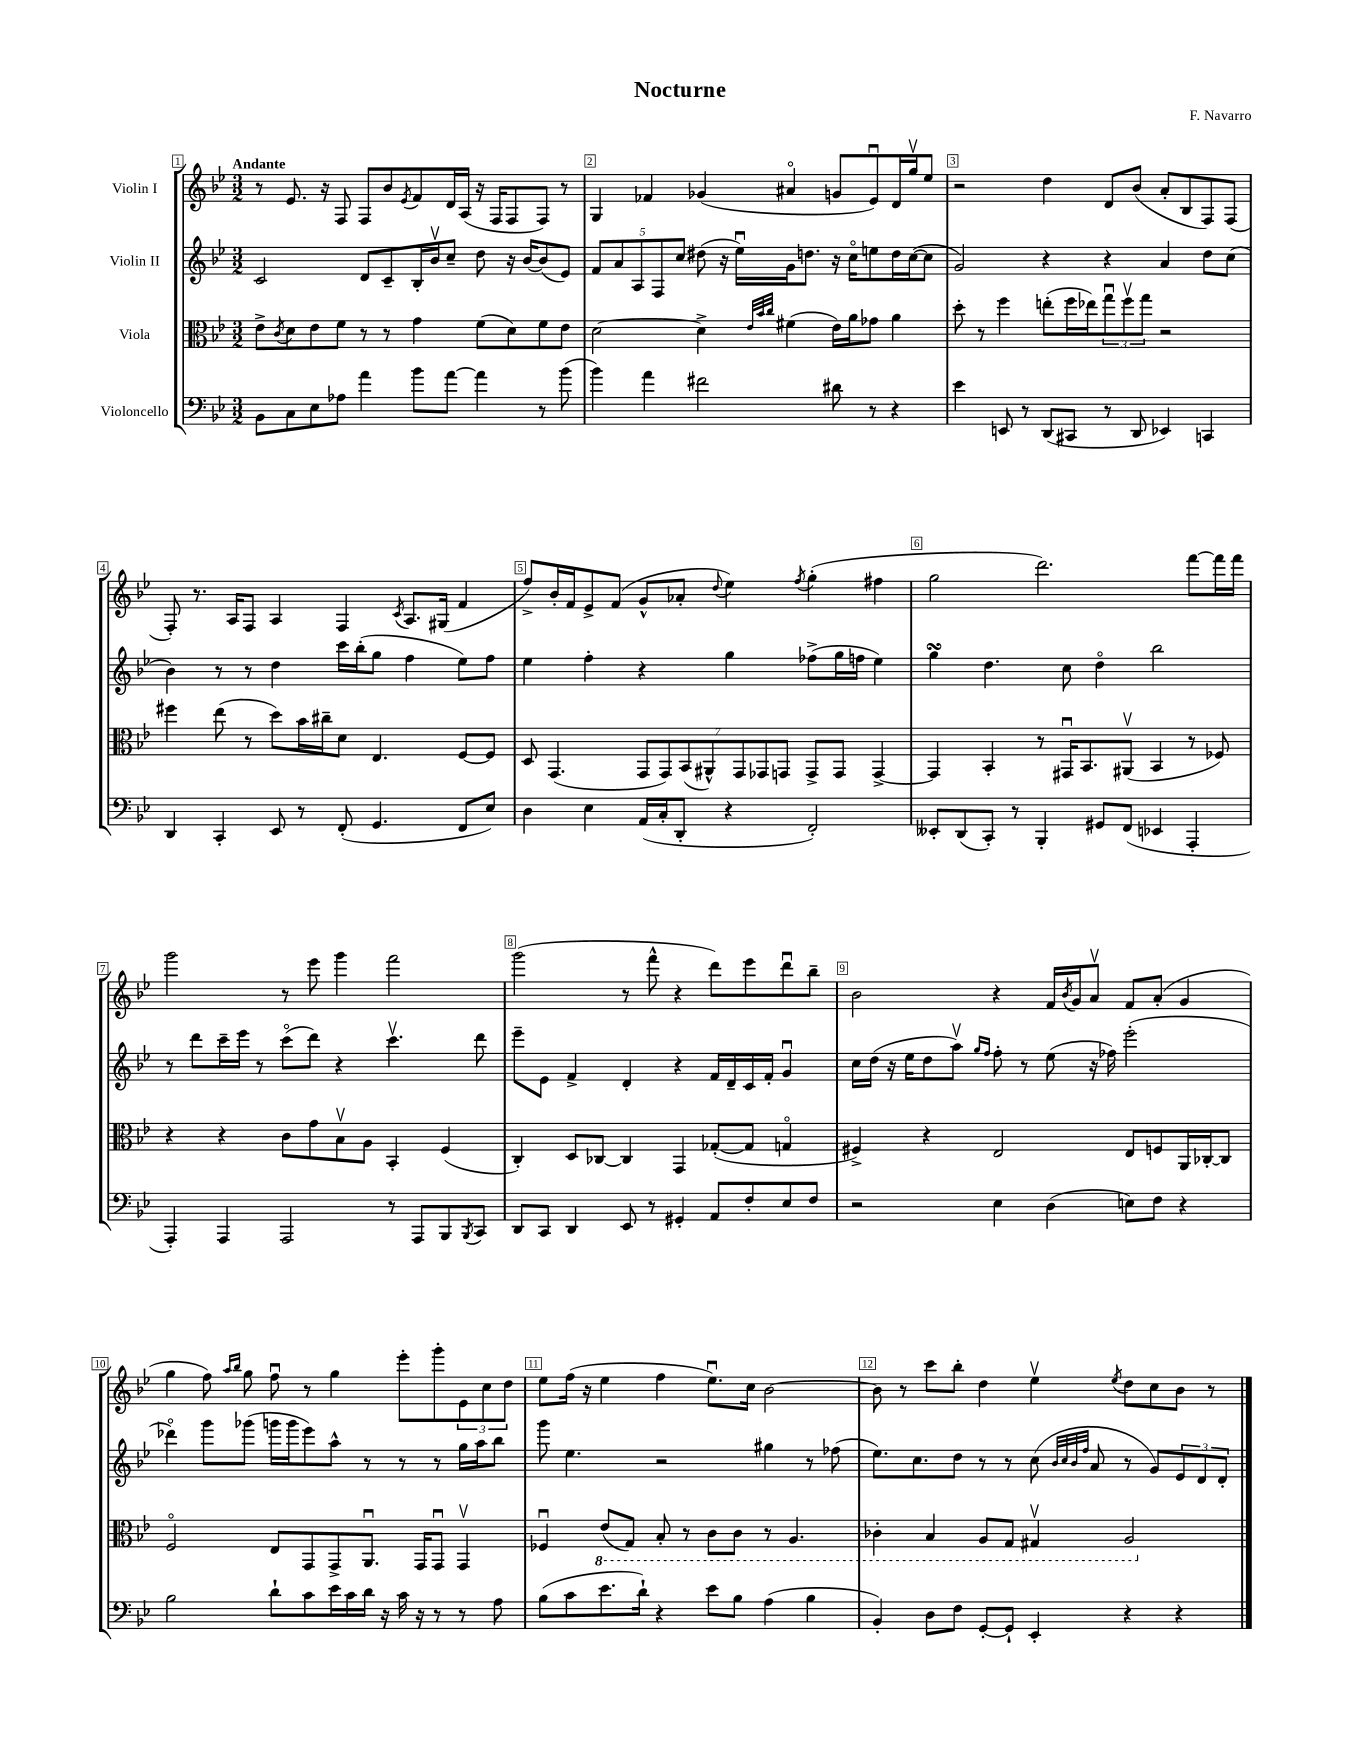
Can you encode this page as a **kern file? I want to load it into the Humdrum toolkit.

**kern	**kern	**kern	**kern
*part4	*part3	*part2	*part1
*staff4	*staff3	*staff2	*staff1
*I"Violoncello	*I"Viola	*I"Violin II	*I"Violin I
*clefF4	*clefC3	*clefG2	*clefG2
*k[b-e-]	*k[b-e-]	*k[b-e-]	*k[b-e-]
*M3/2	*M3/2	*M3/2	*M3/2
=1	=1	=1	=1
!	!	!	!LO:TX:a:B:t=Andante
8BB-\L	8e-^\L	2c/	8r
.	8qc/	.	.
8C\	8d\	.	8.e-/
8E-\	8e-\	.	.
.	.	.	16r
8A-X\J	8f\J	.	8F/
4a\	8r	8d/L	8F/L
.	8r	8c~/	8b-/
.	.	.	8qe-/
8b-\L	4g\	16B-'/L	8f/
.	.	16b-v/J	.
[8a\J	.	8cc~/J	16d/L
.	.	.	(16A/JJ
4a\]	(8f\L	8dd\	16r
.	.	.	16F/KL
.	8d\)	16r	8F/
.	.	[16b-/KL	.
8r	8f\	(8b-/]	8F/J)
(8b-\	8e-\J	8e-/J)	8r
=2	=2	=2	=2
4b-\)	[2d\	10f/L	4G/
.	.	10a/	.
.	.	10A/	.
4a\	.	.	4f-X/
.	.	10F/	.
.	.	10cc/J	.
2f#X\	4d^\]	(8dd#X\	(4g-X/
.	.	16r	.
.	.	16ee-u\LL)	.
.	32qqe-/LLL	.	.
.	32qqb-/	.	.
.	32qqcc/JJJ	.	.
.	(4f#X\	16g\J	4a#X/
.	.	8.ddn\J	.
8d#X\	16e-\LL)	16r	8gn/L
.	16a\J	16cc\KL	.
8r	8g-X\J	8een\	8e-u/)
4r	4a\	16dd\L	16d/L
.	.	([16cc\J	16ggv/J
.	.	8cc\J]	8ee-/J
=3	=3	=3	=3
4e-\	8dd'\	2g/)	2r
.	8r	.	.
8EEn/	4ff\	.	.
8r	.	.	.
(8DD/L	(8een'\L	4r	4dd\
8CC#X/J	16ff\L	.	.
.	16ee-X\J)	.	.
8r	12ggu\	4r	8d/L
.	12ffv\	.	.
8DD/	.	.	(8b-/J
.	12gg\J	.	.
4EE-X/)	2r	4a/	8a'/L
.	.	.	8B-/
4CCn/	.	8dd\L	8F/)
.	.	(8cc\J	(8F/J
!!LO:LB:g=z
=4	=4	=4	=4
4DD/	4ff#X\	4b-\)	8F'/)
.	.	.	8.r
4CC'/	(8ee-\	8r	.
.	.	.	16A/KL
.	8r	8r	8F/J
8EE-/	8dd\L)	4dd\	4A/
8r	16b-\L	.	.
.	16cc#X~\J	.	.
(8FF'/	8d\J	16ccc\LL	4F/
.	.	(16bb-'\J	.
4.GG/	4.E-/	8gg\J	.
.	.	.	8qc/
.	.	4ff\	8.A/L
.	.	.	(16G#X/Jk
8FF/L	[8F/L	8ee-\L)	4f/
8E-/J)	8F/J]	8ff\J	.
=5	=5	=5	=5
4D\	8D/	4ee-\	8ff^/L)
.	(4.GG/	.	16b-'/L
.	.	.	16f/J
4E-\	.	4ff'\	8e-^/
.	.	.	(8f/J
(16AA/LL	14GG/L	4r	8g^^/L
16C'/J	.	.	.
.	14GG/)	.	.
8DD'/J	.	.	8a-X'/J
.	(14BB-/	.	.
.	14AA#X^^/)	.	.
.	.	.	8qqdd/
4r	.	4gg\	4ee-\)
.	14GG/	.	.
.	14GG-X/	.	.
.	14GGn/J	.	.
.	.	.	8qff/
2FF'/)	8GG^/L	(8ff-X^\L	(4gg'\
.	8GG/J	16gg\L	.
.	.	16ffn\JJ	.
.	[4GG^/	4ee-\)	4ff#X\
=6	=6	=6	=6
8EE--X'/L	4GG/]	4ggsSSS\	2gg\
(8DD/	.	.	.
8CC'/J)	4BB-'/	4.dd\	.
8r	.	.	.
4BBB-'/	8r	.	2.ddd\)
.	16GG#Xu/KL	8cc\	.
.	8.BB-/	.	.
8GG#X/L	.	4dd\	.
(8FF/J	(8AA#Xv/J	.	.
4EE-X/	4BB-/	2bb-\	.
4AAA'/	8r	.	[8fff\L
.	8F-X/)	.	16fff\L]
.	.	.	16fff\JJ
!!LO:LB:g=z
=7	=7	=7	=7
4AAA'/)	4r	8r	2ggg\
.	.	8ddd\L	.
4AAA/	4r	16ccc~\L	.
.	.	16eee-\JJ	.
.	.	8r	.
2AAA/	8c\L	(8ccc\L	8r
.	8g\	8ddd\J)	8eee-\
.	8B-v\	4r	4ggg\
.	8A\J	.	.
8r	4BB-'/	4.cccv\	2fff\
8AAA/L	.	.	.
8BBB-/	(4F/	.	.
8qBBB-/	.	.	.
8CC/J	.	8ddd\	.
=8	=8	=8	=8
8DD/L	4C'/)	8eee-~\L	(2ggg\
8CC/J	.	8e-\J	.
4DD/	8D/L	4f^/	.
.	[8C-X/J	.	.
8EE-/	4C-/]	4d'/	8r
8r	.	.	8fff^^\
4GG#X'/	4GG/	4r	4r
8AA/L	([8G-X'/L	16f/LL	8ddd\L)
.	.	16d~/	.
8F'/	8G-/J]	16c/	8eee-\
.	.	16f'/JJ	.
8E-/	4Gn/	4gu/	8dddu\
8F/J	.	.	8bb-~\J
=9	=9	=9	=9
2r	4F#X^/)	16cc\LL	2b-\
.	.	(16dd\JJ	.
.	.	16r	.
.	.	16ee-\KL	.
.	4r	8dd\	.
.	.	8aav\J)	.
.	.	16qqgg/LL	.
.	.	16qqff/JJ	.
4E-\	2E-/	8ff'\	4r
.	.	8r	.
(4D\	.	(8ee-\	16f/LL
.	.	.	8qb-/
.	.	.	16g/J
.	.	16r	8av/J
.	.	16ff-X\)	.
8En\L)	8E-/L	(2eee-'\	8f/L
8F\J	8Fn/	.	(8a'/J
4r	16AA/L	.	4g/
.	[16C-X'/J	.	.
.	8C-/J]	.	.
!!LO:LB:g=z
=10	=10	=10	=10
2B-\	2F/	4ddd-X\)	4gg\
.	.	8ggg\L	8ff\)
.	.	.	16qqaa/LL
.	.	.	16qqbb-/JJ
.	.	(8ggg-X\J	8gg\
8d`\L	8E-/L	16gggn\LL	8ffu\
.	.	16ggg\J	.
8c\	8GG/	8eee-\)	8r
16e-\L	8GG^/	8aa^^\J	4gg\
16c\	.	.	.
16d\JJ	8.AAu/J	8r	.
16r	.	.	.
16c\	.	8r	8eee-'\L
16r	16GG/KL	.	.
8r	8GGu/J	8r	8ggg'\
8r	4GGv/	16gg\LL	12e-\
.	.	16aa\J	.
.	.	.	12cc\
8A\	.	8bb-\J	.
.	.	.	12dd\J
=11	=11	=11	=11
(8B-\L	4F-Xu/	8ggg\	8ee-\L
8c\	.	4.ee-\	(16ff\Jk
.	.	.	16r
*	*8ba	*	*
8.e-\	(8E-/L	.	4ee-\
.	8GG/J)	.	.
16d`\Jk)	.	.	.
4r	8BB-'/	2r	4ff\
.	8r	.	.
8e-\L	8C\L	.	8.ee-u\L)
8B-\J	8C\J	.	.
.	.	.	16cc\Jk
(4A\	8r	4gg#X\	[2b-\
.	4.AA/	.	.
4B-\	.	8r	.
.	.	(8ff-X\	.
=12	=12	=12	=12
4BB-'/)	4C-X'\	8.ee-\L)	8b-\]
.	.	.	8r
.	.	8.cc\	.
8D\L	4BB-/	.	8ccc\L
8F\J	.	8dd\J	8bb-'\J
[8GG'/L	8AA/L	8r	4dd\
8GG`/J]	8GG/J	8r	.
4EE-'/	4GG#Xv/	(8cc\	4ee-v\
.	.	32qqb-/LLL	.
.	.	32qqcc/	.
.	.	32qqb-/	.
.	.	32qqff/JJJ	.
.	.	8a/	.
.	.	.	8qee-/
4r	2AA/	8r	8dd\L
.	.	8g/L)	8cc\
4r	.	12e-/	8b-\J
.	.	12d/	.
.	.	.	8r
.	.	12d'/J	.
*	*X8ba	*	*
==	==	==	==
*-	*-	*-	*-
